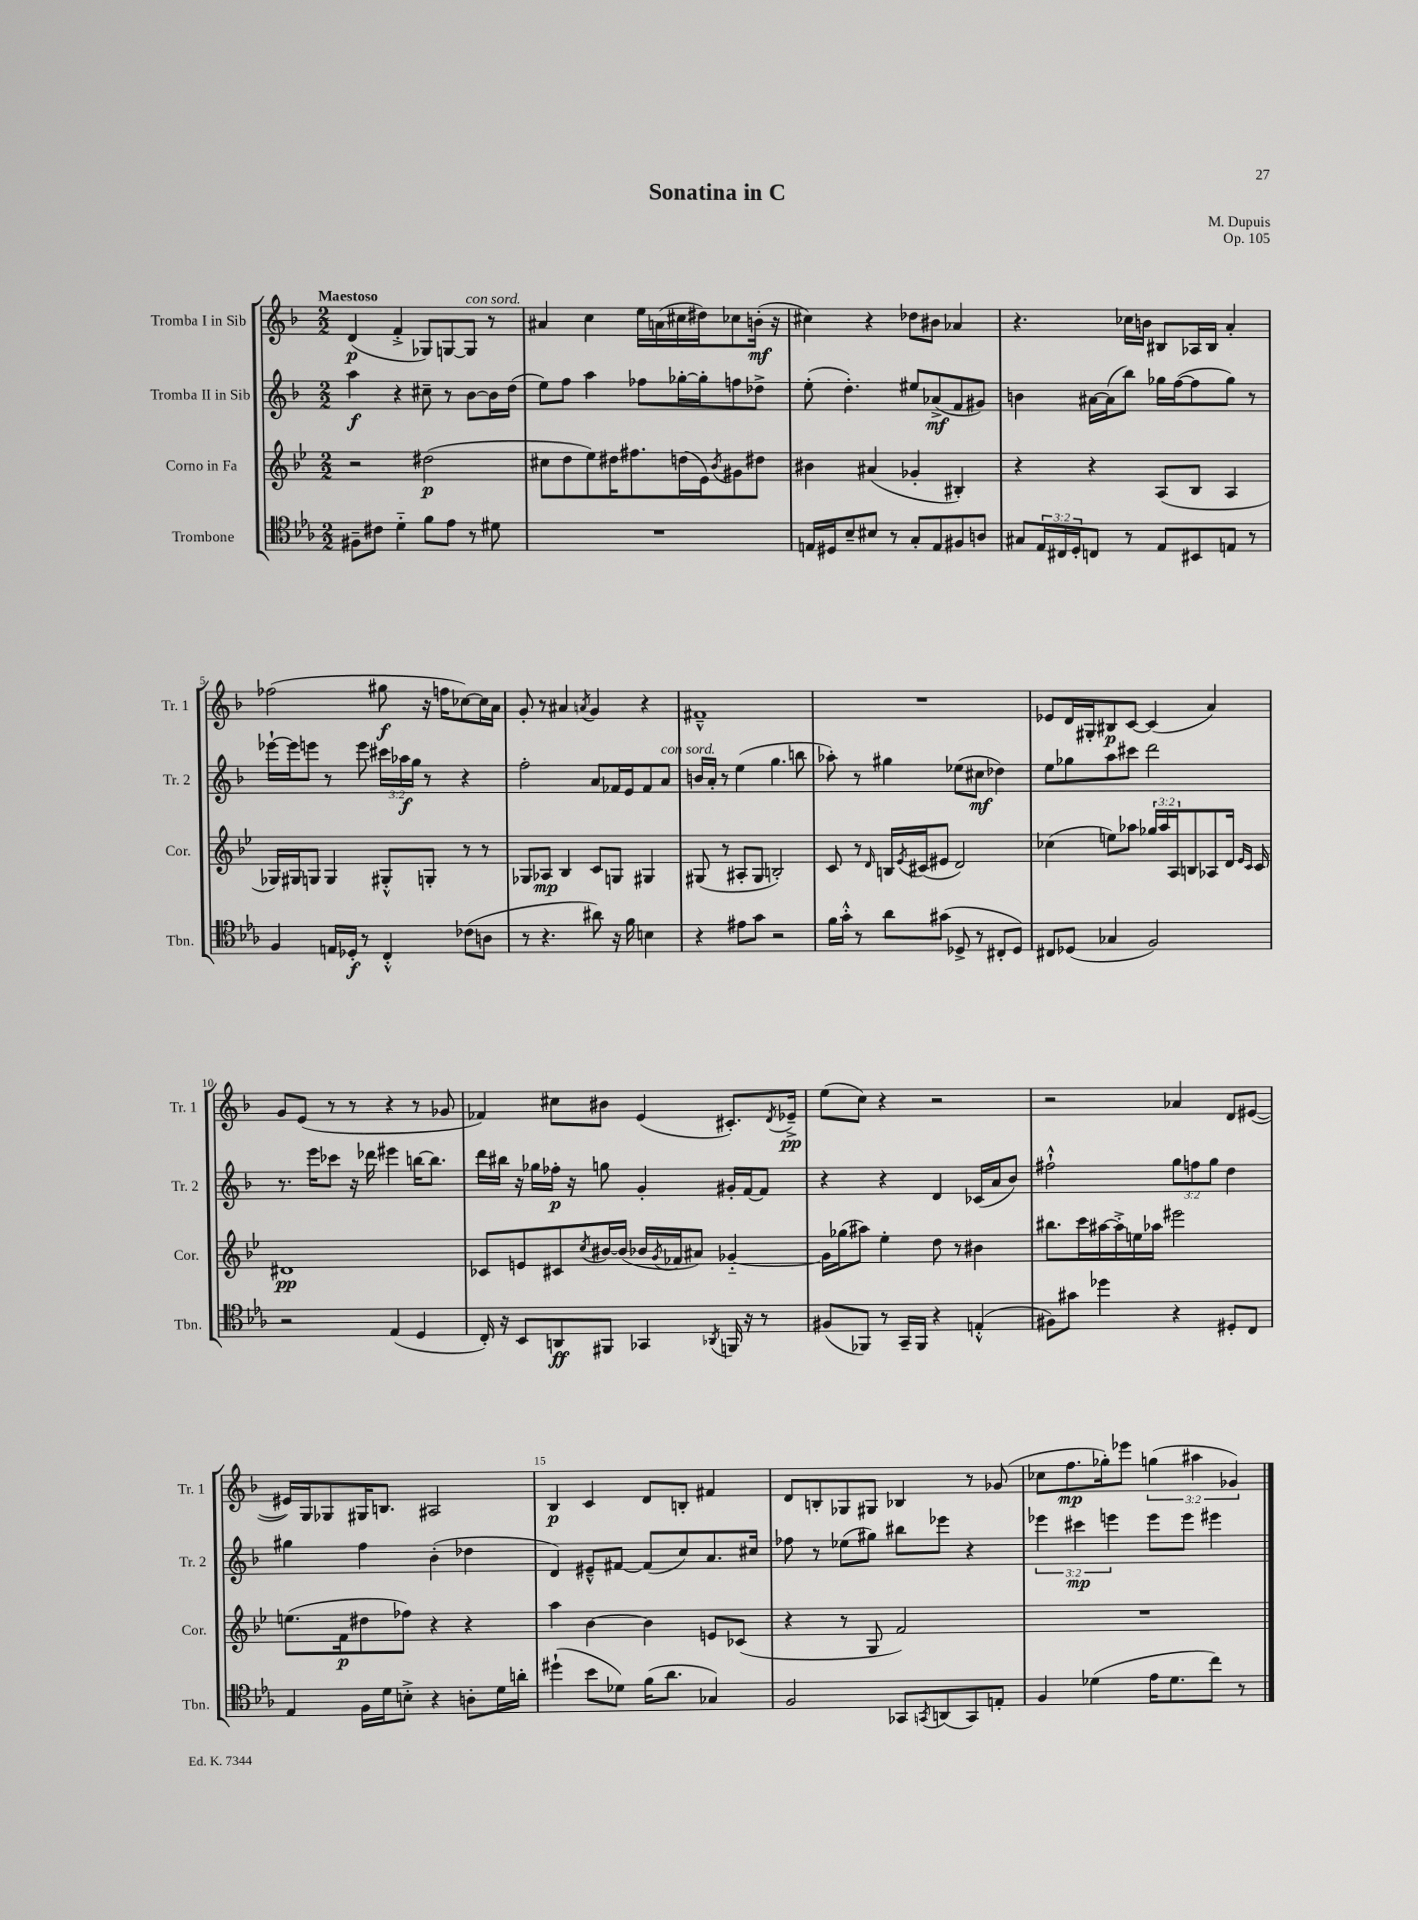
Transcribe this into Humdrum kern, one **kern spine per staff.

**kern	**kern	**kern	**kern
*staff4	*staff3	*staff2	*staff1
*clefC4	*clefG2	*clefG2	*clefG2
*k[b-e-a-]	*k[b-e-]	*k[b-]	*k[b-]
*M2/2	*M2/2	*M2/2	*M2/2
8F#~	2r	4aa	(4d
8c#	.	.	.
4d'~	.	4r	4f'^
8f	(2dd#	8cc#~	8G-)
8e-	.	8r	[8G
8r	.	[8b-	8G]
8d#	.	16b-]	8r
.	.	(16dd	.
=	=	=	=
1r	8cc#	8ee)	4a#
.	8dd	8ff	.
.	8ee-)	4aa	4cc
.	16dd#	.	.
.	8.ff#	.	.
.	.	8ff-	16ee
.	.	.	(16a
.	(16dd	[16gg-'	16cc#
.	16e-)	16gg-']	16dd#)
.	8qb-	.	.
.	8g#	8ff	8cc-
.	8dd#	8dd-^	(16b'
.	.	.	16r
=	=	=	=
16E	4b#	(8ee'	4cc#)
16D#	.	.	.
8B-~	.	4.dd')	.
8B#	(4a#	.	4r
8r	.	.	.
8G'	4g-'	8ee#	8dd-
8E	.	(8a-^	8b#
8F#	4B#')	8f	4a-
8A	.	8g#)	.
=	=	=	=
8G#	4r	4b	4.r
24E-	.	.	.
24C#	.	.	.
24D'	.	.	.
8C	4r	[16a#	.
.	.	(16a#]	.
8r	.	8bb-)	16cc-
.	.	.	16b
8E-	(8A	16gg-	8B#
.	.	([16ff	.
8BB#	8B-	8ff]	16A-
.	.	.	16B#
8E	4A	8gg-)	4a'
8r	.	8r	.
=	=	=	=
4F	16G-)	[16eee-`	(2ff-
.	16G#	16eee-]	.
.	8G	8eee	.
16E	4G	8r	.
16D-'	.	.	.
8r	.	8eee	.
4C'^^	8G#'^^	24ccc#	8gg#
.	.	24aa-	.
.	.	24gg	.
.	8G'	8r	16r
.	.	.	16ff
(8c-	8r	4r	[8cc-)
8A	8r	.	16cc-]
.	.	.	16a
=	=	=	=
8r	8G-	2ff'	8g'
4.r	8A-	.	8r
.	4B-	.	4a#
.	.	.	8qa
8a#)	8c	8a	4g
16r	8G	16f-	.
16f	.	16e	.
4B	4G#	8f-	4r
.	.	8a	.
=	=	=	=
4r	(8G#	16b	1f#~^^
.	.	16a'	.
.	8r	8r	.
8e#	8A#'	(4ee	.
8g	8G#	.	.
2r	2B')	4.gg	.
.	.	8bb	.
=	=	=	=
16f	8c	8aa-')	1r
16g'^^	.	.	.
8r	8r	8r	.
.	16qqd	.	.
8a-	16B	4gg#	.
.	8qe-	.	.
.	(16c#	.	.
(8g#	8e#	.	.
8D-^	2d)	(8ee-	.
8r	.	8cc#	.
8C#'	.	4dd-)	.
8D-)	.	.	.
=	=	=	=
8C#	(4cc-	8ee	8e-
(8D-	.	8gg-	16d
.	.	.	16G#'
4G-	8ee)	8aa	8B#
.	8aa-	8ccc#	[8c
2F)	24gg-	2ddd	(4c]
.	24aa-	.	.
.	24A	.	.
.	8B	.	.
.	8A-	.	4a)
.	16d	.	.
.	16qqe-	.	.
.	16qqc	.	.
.	16c	.	.
=	=	=	=
2r	1d#	8.r	8g
.	.	.	(8e
.	.	16eee	.
.	.	8ccc-	8r
.	.	16r	8r
.	.	16ddd-	.
(4E-	.	4eee#	4r
4D	.	[16bb	8r
.	.	8.bb]	.
.	.	.	8g-
=	=	=	=
16C')	8c-	16ddd	4f-)
16r	.	16bb#	.
8BB-	8e	16r	.
.	.	16gg-	.
8AA	8c#	16ff-'	8cc#
.	.	16r	.
.	8qcc	.	.
8FF#	[16b#	8gg	8b#
.	(16b#]	.	.
4GG-	16b-	4g'	(4e
.	8qg	.	.
.	16f-	.	.
.	8a#)	.	.
8qAA-	.	.	.
16FF	[4g-'~	16g#'	8.c#')
16r	.	[16f	.
8r	.	8f]	.
.	.	.	8qd
.	.	.	16e-~^
=	=	=	=
(8F#	16g-]	4r	(8ee
.	(16gg-	.	.
8FF-)	8aa#)	.	8cc)
8r	4ee-'	4r	4r
16GG~	.	.	.
16FF-	.	.	.
4r	8dd	4d	2r
.	8r	.	.
(4E'^^	4b#	(16c-	.
.	.	16a	.
.	.	8b-)	.
=	=	=	=
8F#)	8.bb#	2ff#`^^	2r
8g#	.	.	.
.	16ccc	.	.
4dd-	[16aa#	.	.
.	16aa#'^]	.	.
.	16ee	.	.
.	16aa-	.	.
4r	2eee#	12gg	4a-
.	.	12ff	.
.	.	12gg	.
8D#'	.	4dd	8d
8C	.	.	([8e#
=	=	=	=
4E-	(8.ee	4gg#	16e#])
.	.	.	16G
.	.	.	8G-
.	16f	.	.
16F	8dd#	4ff	16G#
16d	.	.	8.B
8B'^	8ff-)	.	.
4r	4r	(4b-'	2A#
8A'	4r	4dd-	.
16d	.	.	.
16a'	.	.	.
=	=	=	=
(4dd#`	4aa	4d)	4B-
8b-	[4b-	8e#~^^	4c
8d-)	.	[8f#	.
(16f	4b-]	(8f#]	8d
8.a-	.	.	.
.	.	8cc)	8B'
4G-)	8e	8.a	4f#
.	(8c-	.	.
.	.	16cc#	.
=	=	=	=
2F	4r	8ff-	8d
.	.	8r	8B'
.	8r	(8ee-	8G-
.	8G	8gg#)	8G#
8GG-	2f)	8bb#	4B-
8qGG	.	.	.
(8AA	.	8eee-	.
8GG)	.	4r	8r
8E'	.	.	(8g-
=	=	=	=
4F	1r	6eee-	8cc-
.	.	.	8.ff
.	.	6ccc#	.
(4d-	.	.	.
.	.	.	16gg-')
.	.	6eee	.
.	.	.	8eee-
16e-	.	8eee	(6gg
8.d-	.	.	.
.	.	8eee	.
.	.	.	6aa#
8cc)	.	4eee#	.
.	.	.	6g-)
8r	.	.	.
==	==	==	==
*-	*-	*-	*-
